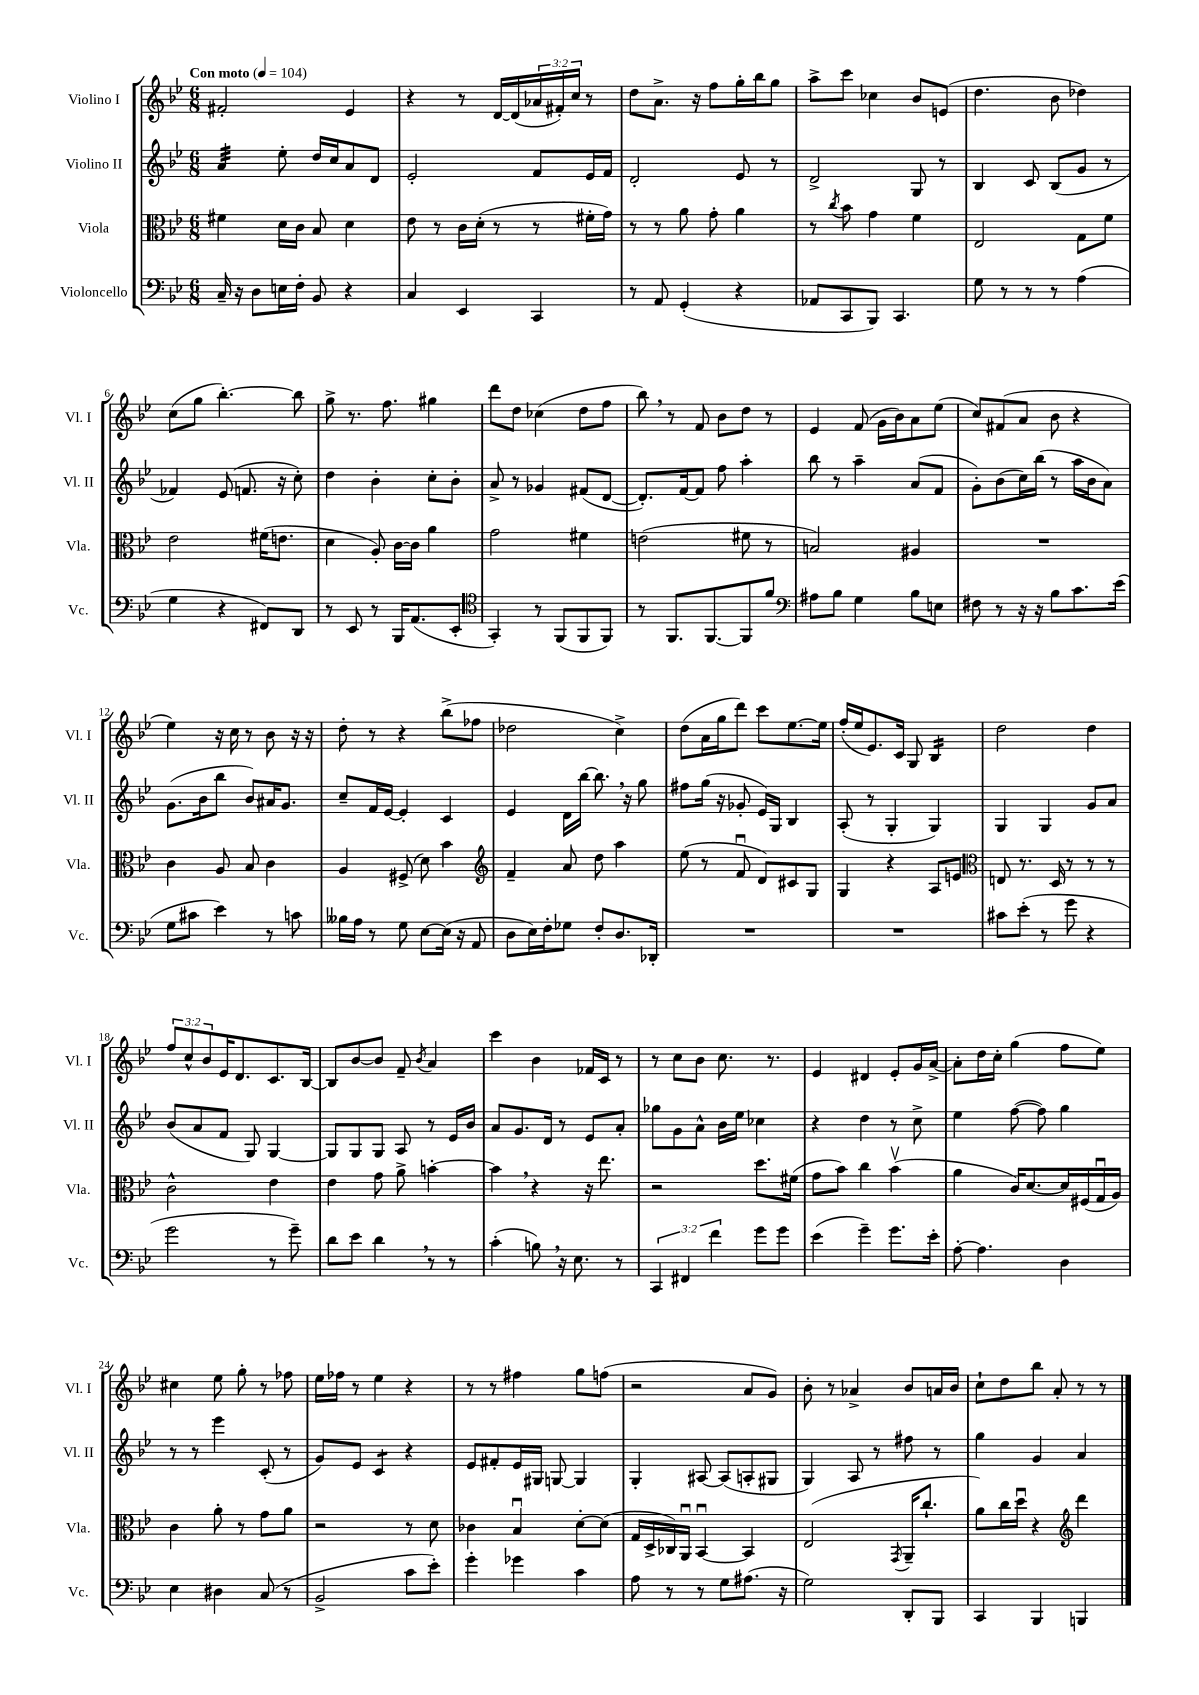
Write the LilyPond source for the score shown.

<<
\new StaffGroup <<
\new Staff = "s0" \with { instrumentName = "Violino I" shortInstrumentName = "Vl. I" } {
    \clef treble \key bes \major \numericTimeSignature \time 6/8 \override Staff.TupletNumber.text = #tuplet-number::calc-fraction-text \tempo "Con moto" 4 = 104
    fis'2-. ees'4 |
    r4 r8 d'16~ d'16( \tuplet 3/2 { aes'16 fis'16-.) c''16 } r8 |
    d''8 a'8.-> r16 f''8 g''16-. bes''16 g''8 |
    a''8-> c'''8 ces''4 bes'8 e'8( |
    d''4. bes'8 des''4) |
    c''8( g''8 bes''4.~-.) bes''8 |
    g''8-> r8. f''8. gis''4 |
    d'''8 d''8 ces''4( d''8 f''8 |
    bes''8) \breathe r8 f'8 bes'8 d''8 r8 |
    ees'4 f'8( g'16 bes'16) a'8 ees''8( |
    c''8) fis'8( a'8 bes'8 r4 |
    ees''4) r16 c''16 r8 bes'8 r16 r16 |
    d''8-. r8 r4 bes''8->( fes''8 |
    des''2 c''4->) |
    d''8( a'16 g''16 d'''8) c'''8 ees''8.~ ees''16 |
    f''16-.( ees''16 ees'8.) c'16 g8 bes4:16 |
    d''2 d''4 |
    \tuplet 3/2 { f''8 c''8-^ bes'8 } ees'16 d'8. c'8. bes16~ |
    bes8 bes'8~ bes'8 f'8-- \acciaccatura { bes'8 } a'4 |
    c'''4 bes'4 fes'16 c'16 r8 |
    r8 c''8 bes'8 c''8. r8. |
    ees'4 dis'4 ees'8-. g'16 a'16~-> |
    a'8-. d''16 c''16-. g''4( f''8 ees''8) |
    cis''4 ees''8 g''8-. r8 fes''8 |
    ees''16 fes''16 r8 ees''4 r4 |
    r8 r8 fis''4 g''8 f''8( |
    r2 a'8 g'8) |
    bes'8-. r8 aes'4-> bes'8 a'16 bes'16 |
    c''8-! d''8 bes''8 a'8-. r8 r8 \bar "|." |
}
\new Staff = "s1" \with { instrumentName = "Violino II" shortInstrumentName = "Vl. II" } {
    \clef treble \key bes \major \numericTimeSignature \time 6/8
    a'4:32 ees''8-. d''16 c''16 a'8 d'8 |
    ees'2-. f'8 ees'16 f'16 |
    d'2-. ees'8 r8 |
    d'2-> g8 r8 |
    bes4 c'8 bes8( g'8 r8 |
    fes'4) ees'8( f'8. r16 c''8-.) |
    d''4 bes'4-. c''8-. bes'8-. |
    a'8-> r8 ges'4 fis'8( d'8~ |
    d'8.-.) f'16~ f'8 f''8 a''4-. |
    bes''8 r8 a''4-- a'8( f'8 |
    g'8-.) bes'8( c''16) bes''16( r8 a''16 bes'16 a'8) |
    g'8.( bes'16 bes''8 bes'8) ais'16 g'8. |
    c''8-- f'16 ees'16~ ees'4-. c'4 |
    ees'4 d'16 bes''16~ bes''8. \breathe r16 g''8 |
    fis''8 g''16( r16 ges'8-. ees'16) g16 bes4 |
    a8-.( r8 g4-. g4) |
    g4 g4 g'8 a'8 |
    bes'8( a'8 f'8 g8) g4~ |
    g8 g8 g8 a8 r8 ees'16 bes'16 |
    a'8 g'8. d'16 r8 ees'8 a'8-. |
    ges''8 g'8 a'8-^ bes'16 ees''16 ces''4 |
    r4 d''4 r8 c''8-> |
    ees''4 f''8~( f''8) g''4 |
    r8 r8 ees'''4 c'8-.( r8 |
    g'8) ees'8 c'4:8 r4 |
    ees'8 fis'8-. ees'16 gis16 g8~ g4 |
    g4-. ais8~ ais8( a8-. gis8 |
    g4) a8 r8 fis''8 r8 |
    g''4 g'4 a'4 \bar "|." |
}
\new Staff = "s2" \with { instrumentName = "Viola" shortInstrumentName = "Vla." } {
    \clef alto \key bes \major \numericTimeSignature \time 6/8
    fis'4 d'16 c'16 bes8 d'4 |
    ees'8 r8 c'16 d'16-.( r8 r8 fis'16-. g'16) |
    r8 r8 a'8 g'8-. a'4 |
    r8 \acciaccatura { c''8 } bes'8 g'4 f'4 |
    ees2 g8 f'8 |
    ees'2 fis'16( e'8. |
    d'4 a8-.) c'16~ c'16 a'4 |
    g'2 fis'4 |
    e'2( fis'8 r8 |
    b2) ais4 |
    R2. |
    c'4 a8 bes8 c'4 |
    a4 fis8->( d'8) bes'4 |
    \clef treble f'4-- a'8 d''8 a''4 |
    ees''8( r8 f'8\downbow d'8) cis'8 g8 |
    g4 r4 a8 e'8 |
    \clef alto e8 r8. d16 r8 r8 r8 |
    c'2-^ ees'4 |
    ees'4 g'8 a'8-> b'4~-. |
    b'4 \breathe r4 r16 ees''8. |
    r2 d''8. fis'16( |
    g'8 bes'8) c''4 bes'4\upbow( |
    a'4 c'16) d'8.~ d'16 fis16( g16\downbow a16) |
    c'4 a'8-. r8 g'8 a'8 |
    r2 r8 d'8 |
    ces'4 bes4\downbow d'8~-. d'8( |
    g16 d16-> ces16) a,16\downbow bes,4~\downbow bes,4 |
    ees2( \acciaccatura { g,8 } a,16-- c''8.-! |
    a'8) c''16 d''16\downbow r4 \clef treble d'''4 \bar "|." |
}
\new Staff = "s3" \with { instrumentName = "Violoncello" shortInstrumentName = "Vc." } {
    \clef bass \key bes \major \numericTimeSignature \time 6/8 \override Staff.TupletNumber.text = #tuplet-number::calc-fraction-text
    c16-- r16 d8 e16 f16-. bes,8 r4 |
    c4 ees,4 c,4 |
    r8 a,8 g,4-.( r4 |
    aes,8 c,8 bes,,8) c,4. |
    g8 r8 r8 r8 a4( |
    g4 r4 fis,8) d,8 |
    r8 ees,8 r8 bes,,16 a,8.( ees,8-. |
    \clef tenor g,4-.) r8 f,8( f,8 f,8) |
    r8 f,8. f,8.~ f,8 f'8 |
    \clef bass ais8 bes8 g4 bes8 e8 |
    fis8 r8 r16 r16 bes8 c'8. ees'16( |
    g8 cis'8 ees'4) r8 c'8 |
    beses16 a16 r8 g8 ees8~ ees16( r16 a,8 |
    d8 ees16) f16-. ges8 f8-. d8. des,16-. |
    R2. |
    R2. |
    cis'8 ees'8-.( r8 g'8 r4 |
    g'2 r8 g'8--) |
    d'8 ees'8 d'4 \breathe r8 r8 |
    c'4-.( b8) \breathe r16 ees8. r8 |
    \tuplet 3/2 { c,4 fis,4 f'4 } g'8 g'8 |
    ees'4( g'4--) g'8. ees'16-. |
    a8~-. a4. d4 |
    ees4 dis4 c8( r8 |
    bes,2-> c'8 ees'8-.) |
    g'4-. ges'4 c'4 |
    a8 r8 r8 g8 ais8.( r16 |
    g2) d,8-. bes,,8 |
    c,4 bes,,4 b,,4 \bar "|." |
}
>>
>>
